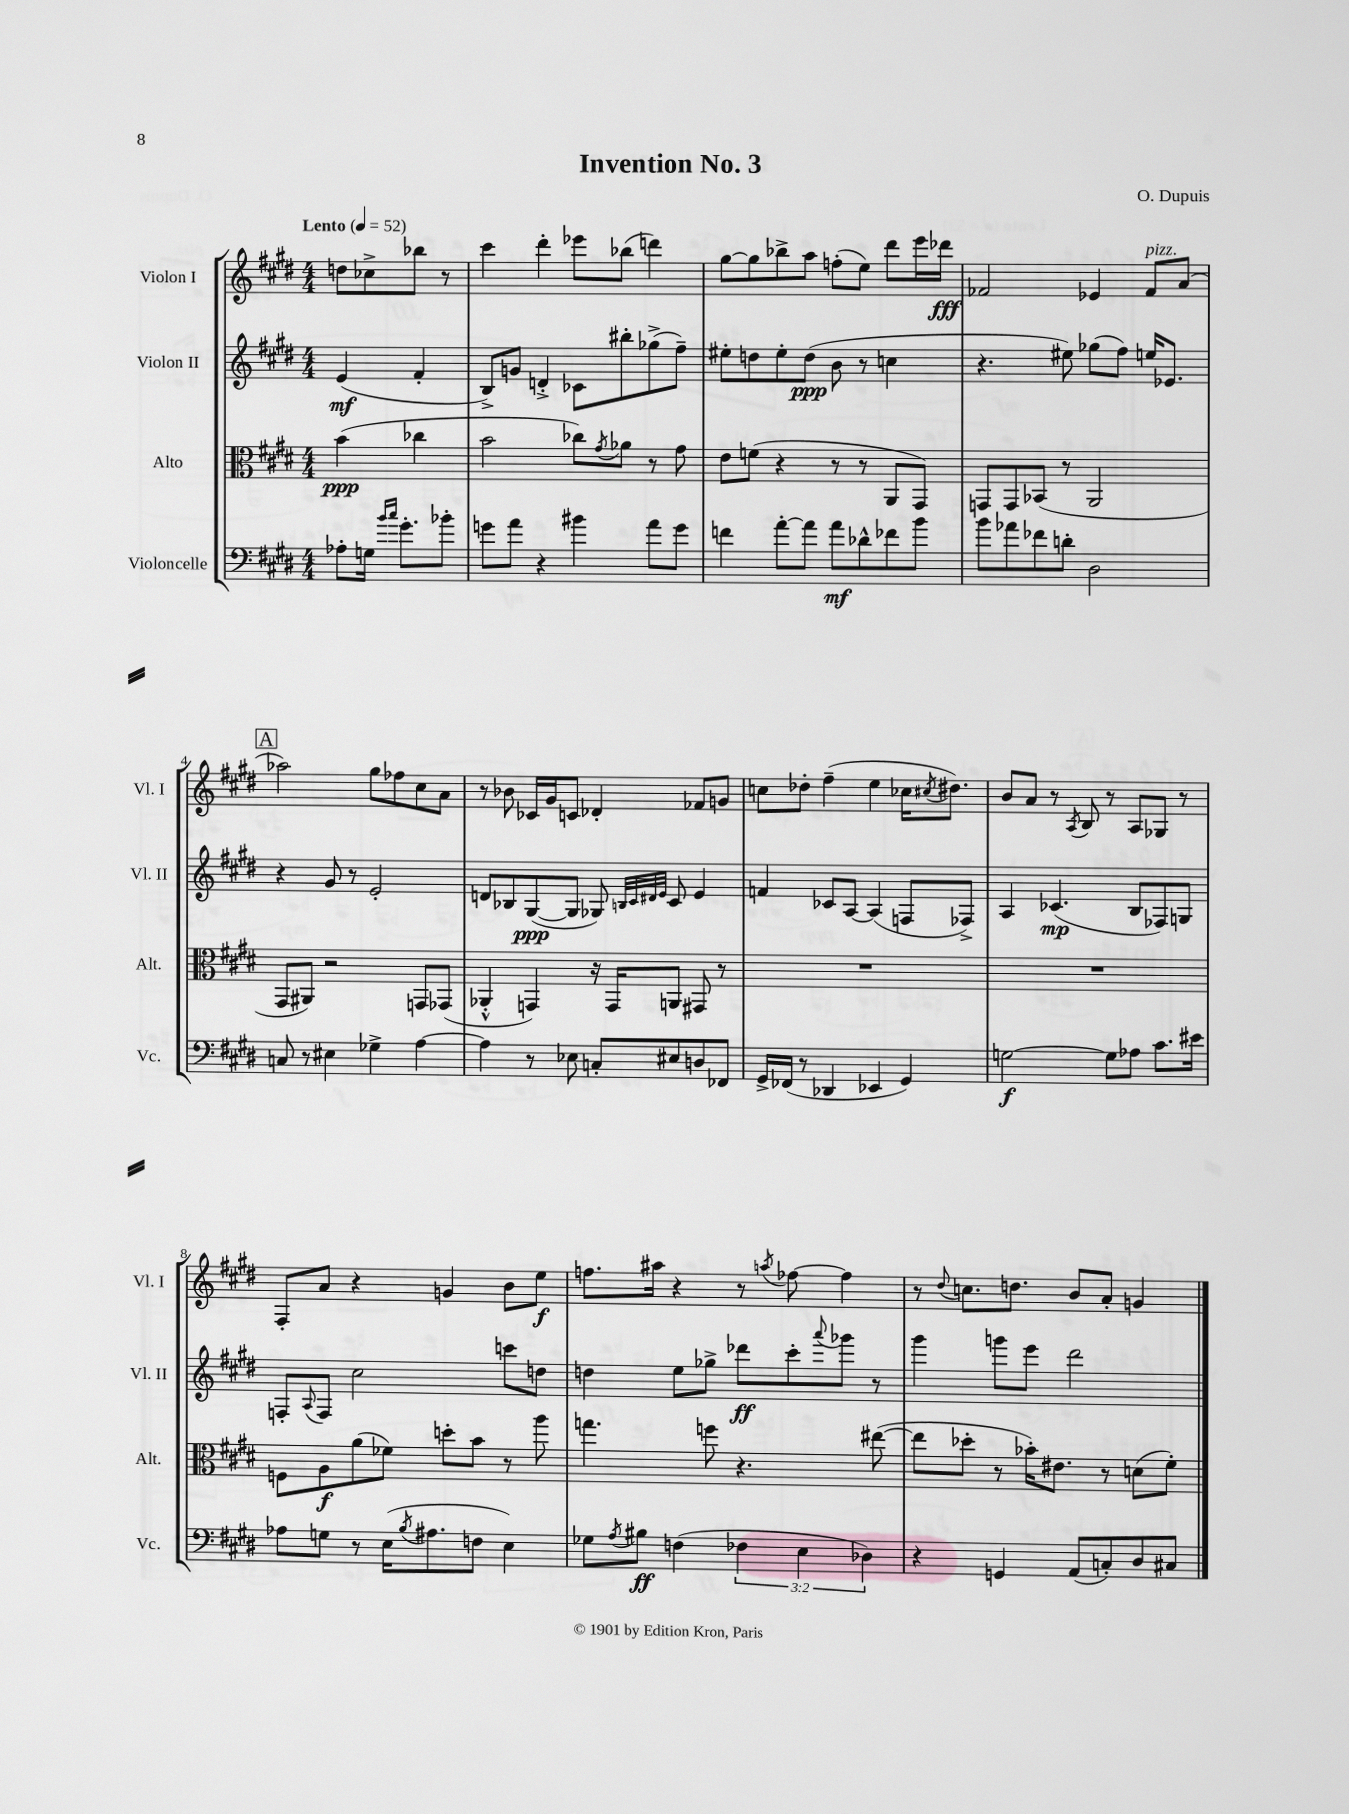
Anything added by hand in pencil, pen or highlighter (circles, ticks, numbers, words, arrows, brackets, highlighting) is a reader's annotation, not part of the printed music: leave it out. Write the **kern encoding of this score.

**kern	**kern	**kern	**kern
*staff4	*staff3	*staff2	*staff1
*clefF4	*clefC3	*clefG2	*clefG2
*k[f#c#g#d#]	*k[f#c#g#d#]	*k[f#c#g#d#]	*k[f#c#g#d#]
*M4/4	*M4/4	*M4/4	*M4/4
*MM52	*MM52	*MM52	*MM52
8A-'\L	(4b\	(4e/	8dd\L
16G\Jk	.	.	8cc-^\
16qqb/LL	.	.	.
16qqcc#/JJ	.	.	.
8.g#'\L	.	.	.
.	4cc-\	4f#'/	8bb-\J
8b-'\J	.	.	8r
=	=	=	=
8g\L	2b\	8B^/L)	4ccc#\
8a\J	.	8g/J	.
4r	.	4d'^/	4ddd#'\
4b#\	8cc-\L)	8c-\L	8eee-\L
.	8qg#/	.	.
.	8a-\J	8bb#'\	(8bb-\J
8a\L	8r	(8gg-^\	4ddd\)
8g\J	8g#\	8ff#~\J)	.
=	=	=	=
4f\	8e\L	8ee#'\L	[8gg#\L
.	(8f\J	8dd\	8gg#\]
[8a'\L	4r	8ee#'\	8bb-^\
8a\]J	.	(8dd\J	8aa\J
8a\L	8r	8b\	(8ff'\L
8d-^^\	8r	8r	8ee\J)
8f-\	8AA/L	4cc\	8ddd#\L
8b\J	8GG#/J)	.	16eee\L
.	.	.	16ddd-\JJ
=	=	=	=
8b\L	8GG/L	4.r	2f-/
8a-\	8GG/	.	.
8f-\	(8BB-/J	.	.
8d'\J	8r	8ee#\)	.
2D#\	2AA/	(8gg-\L	4e-/
.	.	8ff#\J)	.
.	.	16ee/LK	8f-/L
.	.	8.e-/J	.
.	.	.	(8a/J
=	=	=	=
8C/	8GG#/L	4r	2aa-\)
8r	8AA#/J)	.	.
4E#\	2r	8g#/	.
.	.	8r	.
4G-^\	.	2e'/	8gg#\L
.	.	.	8ff-\
[4A\	8GG/L	.	8cc#\
.	(8GG-/J	.	8a\J
=	=	=	=
4A\]	4AA-'^^/	8d/L	8r
.	.	8B-/	8b-\
8r	4GG/)	([8G#/	16c-/LL
.	.	.	16g#/J
8E-\	.	8G#/]J	8c/J
8C'/L	16r	8G-/)	4d-'/
.	16GG/LK	.	.
.	.	32qqB/LLL	.
.	.	32qqc#/	.
.	.	32qqd#/	.
.	.	32qqe/JJJ	.
8E#/	8AA/J	8c#/	.
8D/	8GG#/	4e/	8f-/L
8FF-/J	8r	.	8g/J
=	=	=	=
16GG#^/LL	1r	4f/	8cc\L
(16FF-/JJ	.	.	.
8r	.	.	8dd-'\J
4DD-/	.	8c-/L	(4ff#~\
.	.	[8A/J	.
4EE-/	.	(4A/]	4ee\
4GG#/)	.	8F/L	16cc-\LK
.	.	.	8qcc#/
.	.	.	8.dd#\J)
.	.	8F-^/J)	.
=	=	=	=
[2G\	1r	4A/	8b/L
.	.	.	8a/J
.	.	(4.c-/	8r
.	.	.	8qA/
.	.	.	8B/
8G\]L	.	.	8r
8A-\J	.	8B/L	8A/L
8.c#\L	.	8F-/)	8G-/J
.	.	8G/J	8r
16e#\Jk	.	.	.
=	=	=	=
8A-\L	8F\L	8F'/L	8F#'/L
.	.	8qqA/	.
8G\J	8A\	8F/J	8a/J
8r	(8a\	2cc#\	4r
(16E\LK	8f-\J)	.	.
8qB/	.	.	.
8.A#\	.	.	.
.	8dd'\L	.	4g/
8F\J	8b\J	.	.
4E\)	8r	8ccc\L	8b\L
.	8aa\	8dd\J	8ee\J
=	=	=	=
8G-\L	4.gg\	4dd\	8.ff\L
8qA/	.	.	.
8B#\J	.	.	.
.	.	.	16aa#\Jk
(4F\	.	8ee\L	4r
.	8ff\	8gg-^\J	.
6F-\	4.r	8ddd-\L	8r
.	.	.	8qaa/
.	.	8ccc#'\	[8ff-\
6E\	.	.	.
.	.	8qqaaa/	.
.	.	8ggg-\J	4ff-\]
6D-\)	.	.	.
.	([8ee#\	8r	.
=	=	=	=
4r	8ee#\]L	4ggg#\	8r
.	.	.	8qqdd#/
.	8dd-'\J	.	8.cc\L
4GG/	8r	8ggg\L	.
.	.	.	8.dd\J
.	16b-'\LK)	8eee\J	.
.	8.e#\J	.	.
(8AA/L	.	2ddd#\	8b/L
8C'/)	8r	.	8a'/J
8D#/	(8d\L	.	4g/
8C#/J	8f#'\J)	.	.
==	==	==	==
*-	*-	*-	*-
